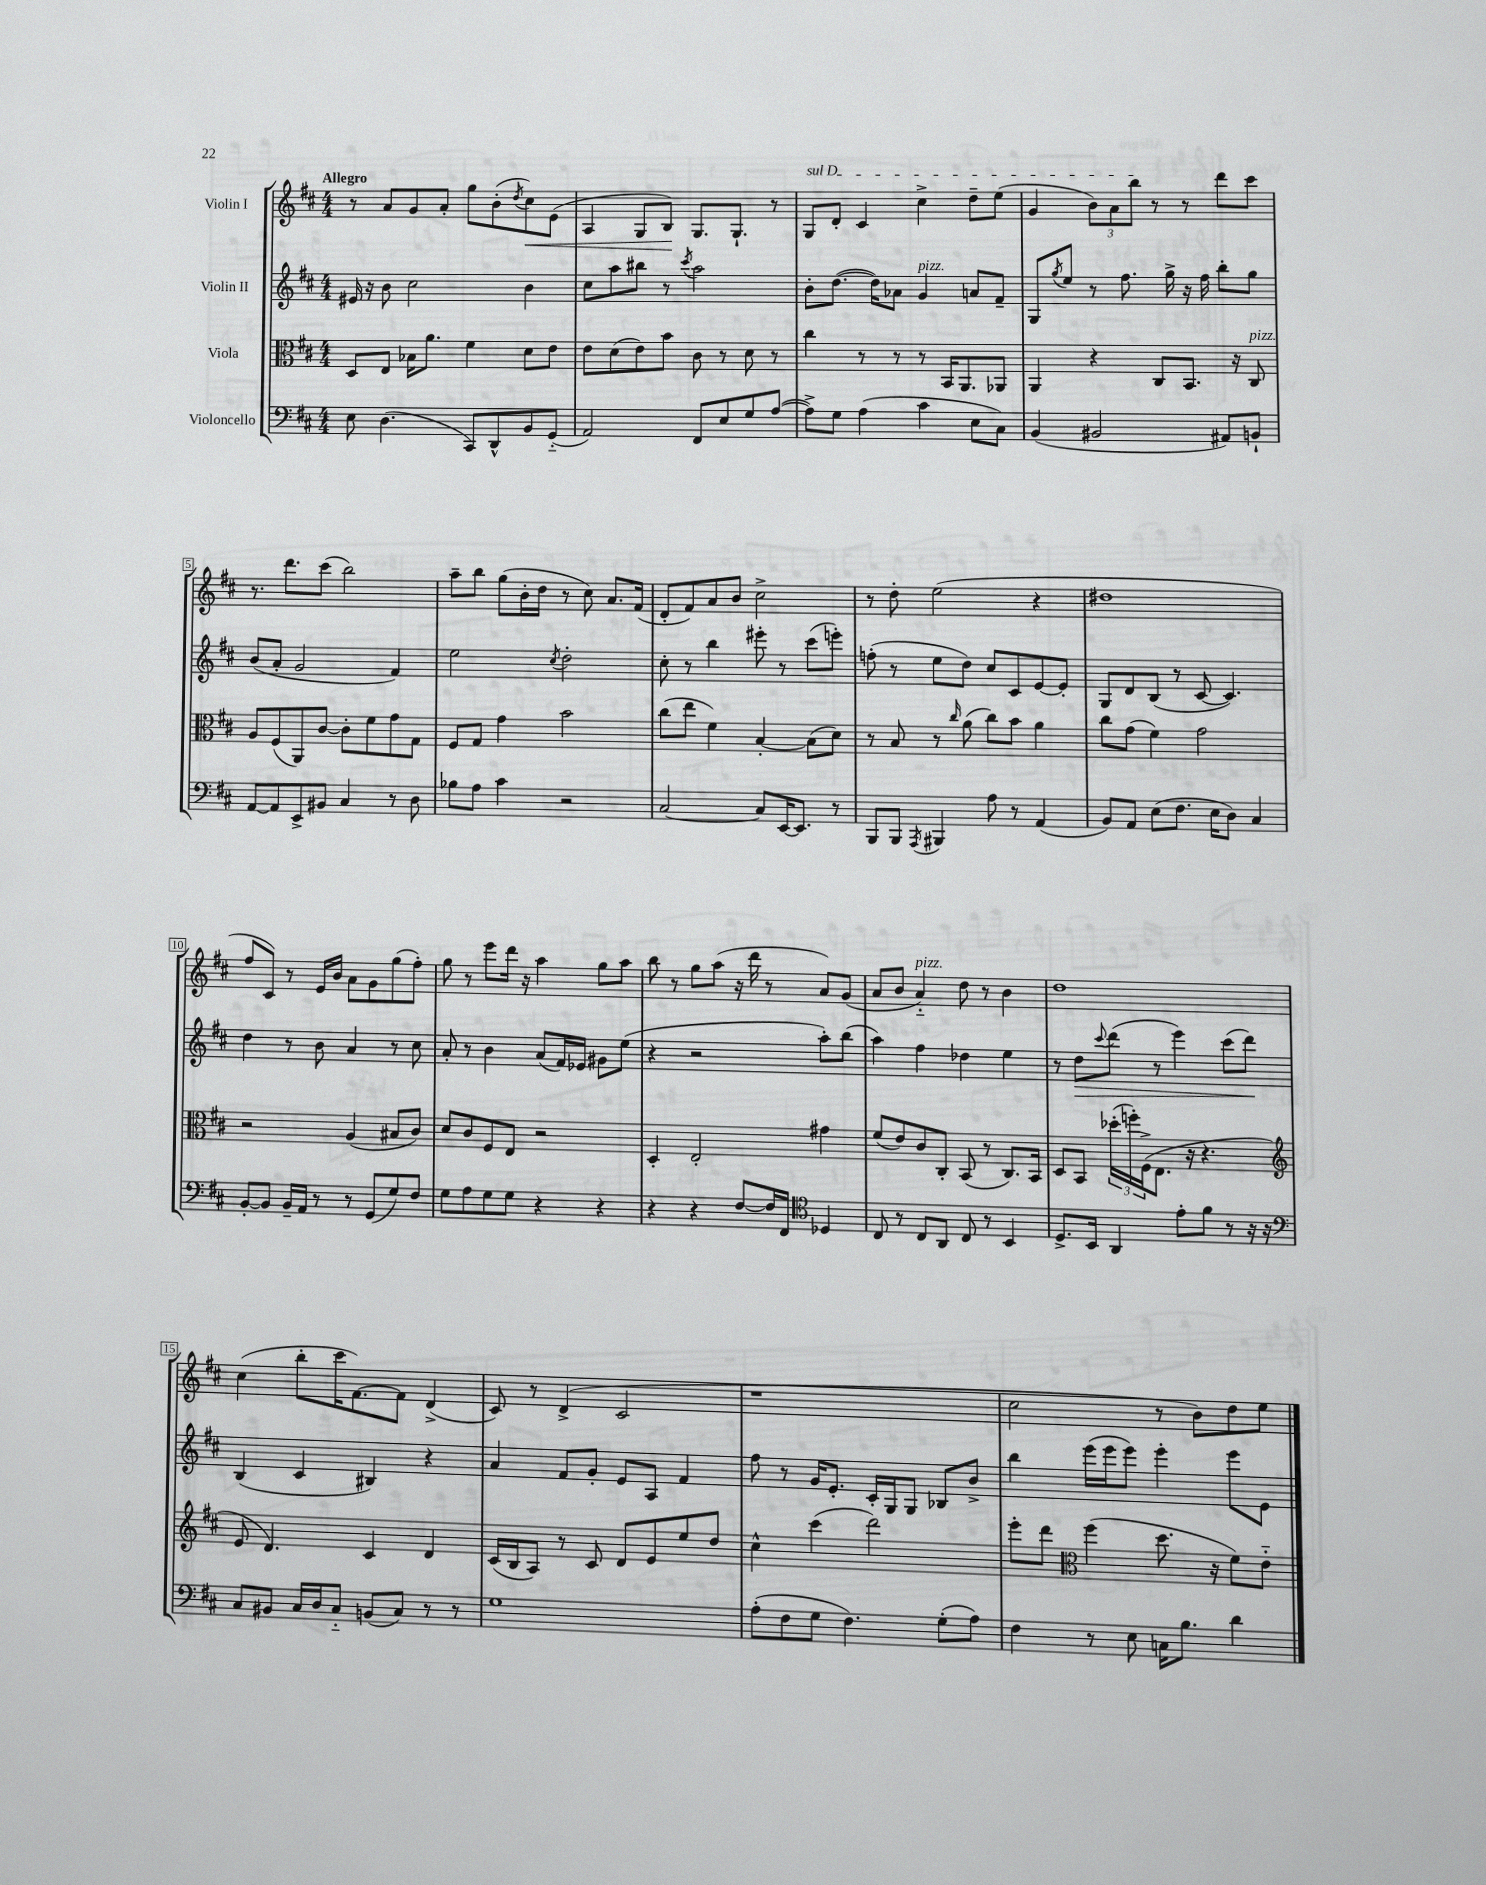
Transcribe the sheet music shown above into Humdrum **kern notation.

**kern	**kern	**kern	**kern
*staff4	*staff3	*staff2	*staff1
*clefF4	*clefC3	*clefG2	*clefG2
*k[f#c#]	*k[f#c#]	*k[f#c#]	*k[f#c#]
*M4/4	*M4/4	*M4/4	*M4/4
8E	8D	16e#	8r
.	.	16r	.
(4.D	8E	8b	8a
.	16B-	2cc#	8g
.	8.a	.	.
.	.	.	8a'
8CC#)	4f#	.	8gg
8DD^^	.	.	(8b'
.	.	.	8qdd
8BB	8d	4b	8cc#)
(8GG'~	8e	.	(8e
=	=	=	=
2AA)	8e	8cc#	4A
.	(8d	8aa	.
.	8e)	8bb#	8G
.	8b	8r	8B)
.	.	8qccc#	.
8FF#	8c#	2aa	8.G
8E	8r	.	.
.	.	.	8.G`
8G	8d	.	.
([8A	8r	.	8r
=	=	=	=
8A^])	4cc#	8b'	8G
8G	.	([8.dd	8d'
(4A	8r	.	4c#
.	.	16dd])	.
.	8r	8a-	.
4c#	8r	4g	4cc#^
.	16BB	.	.
.	8.AA	.	.
8E	.	8a	8dd~
8C#)	8AA-	8f#~	(8ee
=	=	=	=
(4BB	4AA	8G	4g
.	.	8qgg	.
.	.	8ee	.
2BB#	4r	8r	12b)
.	.	.	12a
.	.	8.ff#	.
.	.	.	12bb
.	8C#	.	8r
.	.	16gg^	.
.	8.BB	16r	8r
.	.	16ff#	.
8AA#)	.	8bb'	8ddd
.	16r	.	.
8BB`	8C#	8gg	8ccc#
=	=	=	=
[8AA	8A	(8b	8.r
8AA]	(8F#	8a'	.
.	.	.	8.ddd
8EE^	8AA)	2g	.
8BB#	[8c#	.	(8ccc#
4C#	8c#']	.	2bb)
.	8f#	.	.
8r	8g	4f#)	.
8D	8G	.	.
=	=	=	=
8B-	8F#	2ee	8aa~
8A	8G	.	8bb
4c#	4g	.	(8gg
.	.	.	16b'
.	.	.	16dd
.	.	8qcc#	.
2r	2b	2dd'	8r
.	.	.	8cc#)
.	.	.	8.a
.	.	.	(16f#
=	=	=	=
[2C#	(8cc#	8cc#'	8d'
.	8ee	8r	8f#)
.	4f#)	4bb	8a
.	.	.	8b
8C#]	[4B'	8eee#'	2cc#^
[16EE	.	8r	.
8.EE]	.	.	.
.	(8B]	(8ccc#	.
8r	8d)	8eee')	.
=	=	=	=
8BBB	8r	(8ff'	8r
8BBB	8B	8r	8dd'
8qAAA	.	.	.
4BBB#	8r	8ee	(2ee
.	16qqcc#	.	.
.	(8a	8dd)	.
8A	8cc#)	8cc#	.
8r	8b	8c#	.
(4AA	4a	[8e	4r
.	.	8e']	.
=	=	=	=
8BB)	8cc#	8G	1dd#
8AA	(8g	8d	.
(8E	4f#)	(8B	.
8.F#	.	8r	.
.	2g	[8c#	.
16E	.	.	.
8D)	.	4.c#])	.
4C#	.	.	.
=	=	=	=
[8BB'	2r	4dd	8ff#
8BB]	.	.	8c#)
16BB~	.	8r	8r
16AA	.	.	.
8r	.	8b	16e
.	.	.	16b
8r	(4A	4a	8a
(8GG	.	.	8g
8G)	8B#	8r	(8gg
8F#	8c#)	8cc#	8ff#')
=	=	=	=
8G	8d	8a'	8gg
8A	8c#	8r	8r
8G	8F#	4b	8eee
8G	8E	.	16ddd
.	.	.	16r
4r	2r	(8a	4aa
.	.	16f#)	.
.	.	16e-	.
4r	.	8g#	8gg
.	.	(8ee	8aa
=	=	=	=
4r	4D'	4r	8bb
.	.	.	8r
4r	2E'	2r	8gg
.	.	.	(8aa
[8F#	.	.	16r
.	.	.	16ddd
16F#]	.	.	8r
16FF#	.	.	.
*clefC4	*	*	*
4D-	4g#	8aa')	8a)
.	.	(8bb	(8g
=	=	=	=
8C#	(8f#	4aa)	8a
8r	8e)	.	8b
8C#	8c#	4ff#	4a'~)
8AA	8C#'	.	.
8C#	(8BB	4dd-	8dd
8r	8r	.	8r
4BB	8.C#)	4ee	4b
.	16BB	.	.
=	=	=	=
8.D^	8D	8r	1dd
.	8BB	8dd	.
16BB	.	.	.
.	.	8qqccc#	.
4AA	(24dd-'	(8ddd	.
.	24ff')	.	.
.	(24F#^	.	.
.	8.E	8r	.
8e'	.	4eee)	.
.	16r	.	.
8f#	4.r	.	.
8r	.	(8ccc#	.
16r	.	8ddd)	.
16r	.	.	.
=	=	=	=
*clefF4	*clefG2	*	*
8C#	8e	(4B	(4cc#
8BB#	4.d)	.	.
16C#	.	4c#	8bb'
16D	.	.	.
8C#'~	.	.	16ccc#
.	.	.	[8.f#)
(8BB	4c#	4B#)	.
8C#)	.	.	8f#]
8r	4d	4r	(4d^
8r	.	.	.
=	=	=	=
1G	(16c#	4a	8c#)
.	16B	.	.
.	8A)	.	8r
.	8r	8f#	(4d^
.	8c#	8g'	.
.	8d	8e	2c#
.	8e	8A	.
.	8ee	4f#	.
.	8dd	.	.
=	=	=	=
(8A'	4cc#^^	8ff#	1r
8F#	.	8r	.
8G	(4ccc#	16g	.
.	.	8.e'	.
4.F#)	.	.	.
.	2ddd)	16c#'	.
.	.	16G	.
.	.	8G	.
(8G'	.	8B-	.
8A)	.	8b^	.
=	=	=	=
4F#	8eee'	4bb	2cc#
.	8ddd	.	.
*	*clefC3	*	*
8r	(4ff#	(16eee	.
.	.	16eee	.
8E	.	8eee)	.
16C	8.dd	4eee'	8r
8.B	.	.	.
.	.	.	8b)
.	16r	.	.
4d	8f#)	8eee	8dd
.	8e'~	8e	8ee
==	==	==	==
*-	*-	*-	*-
